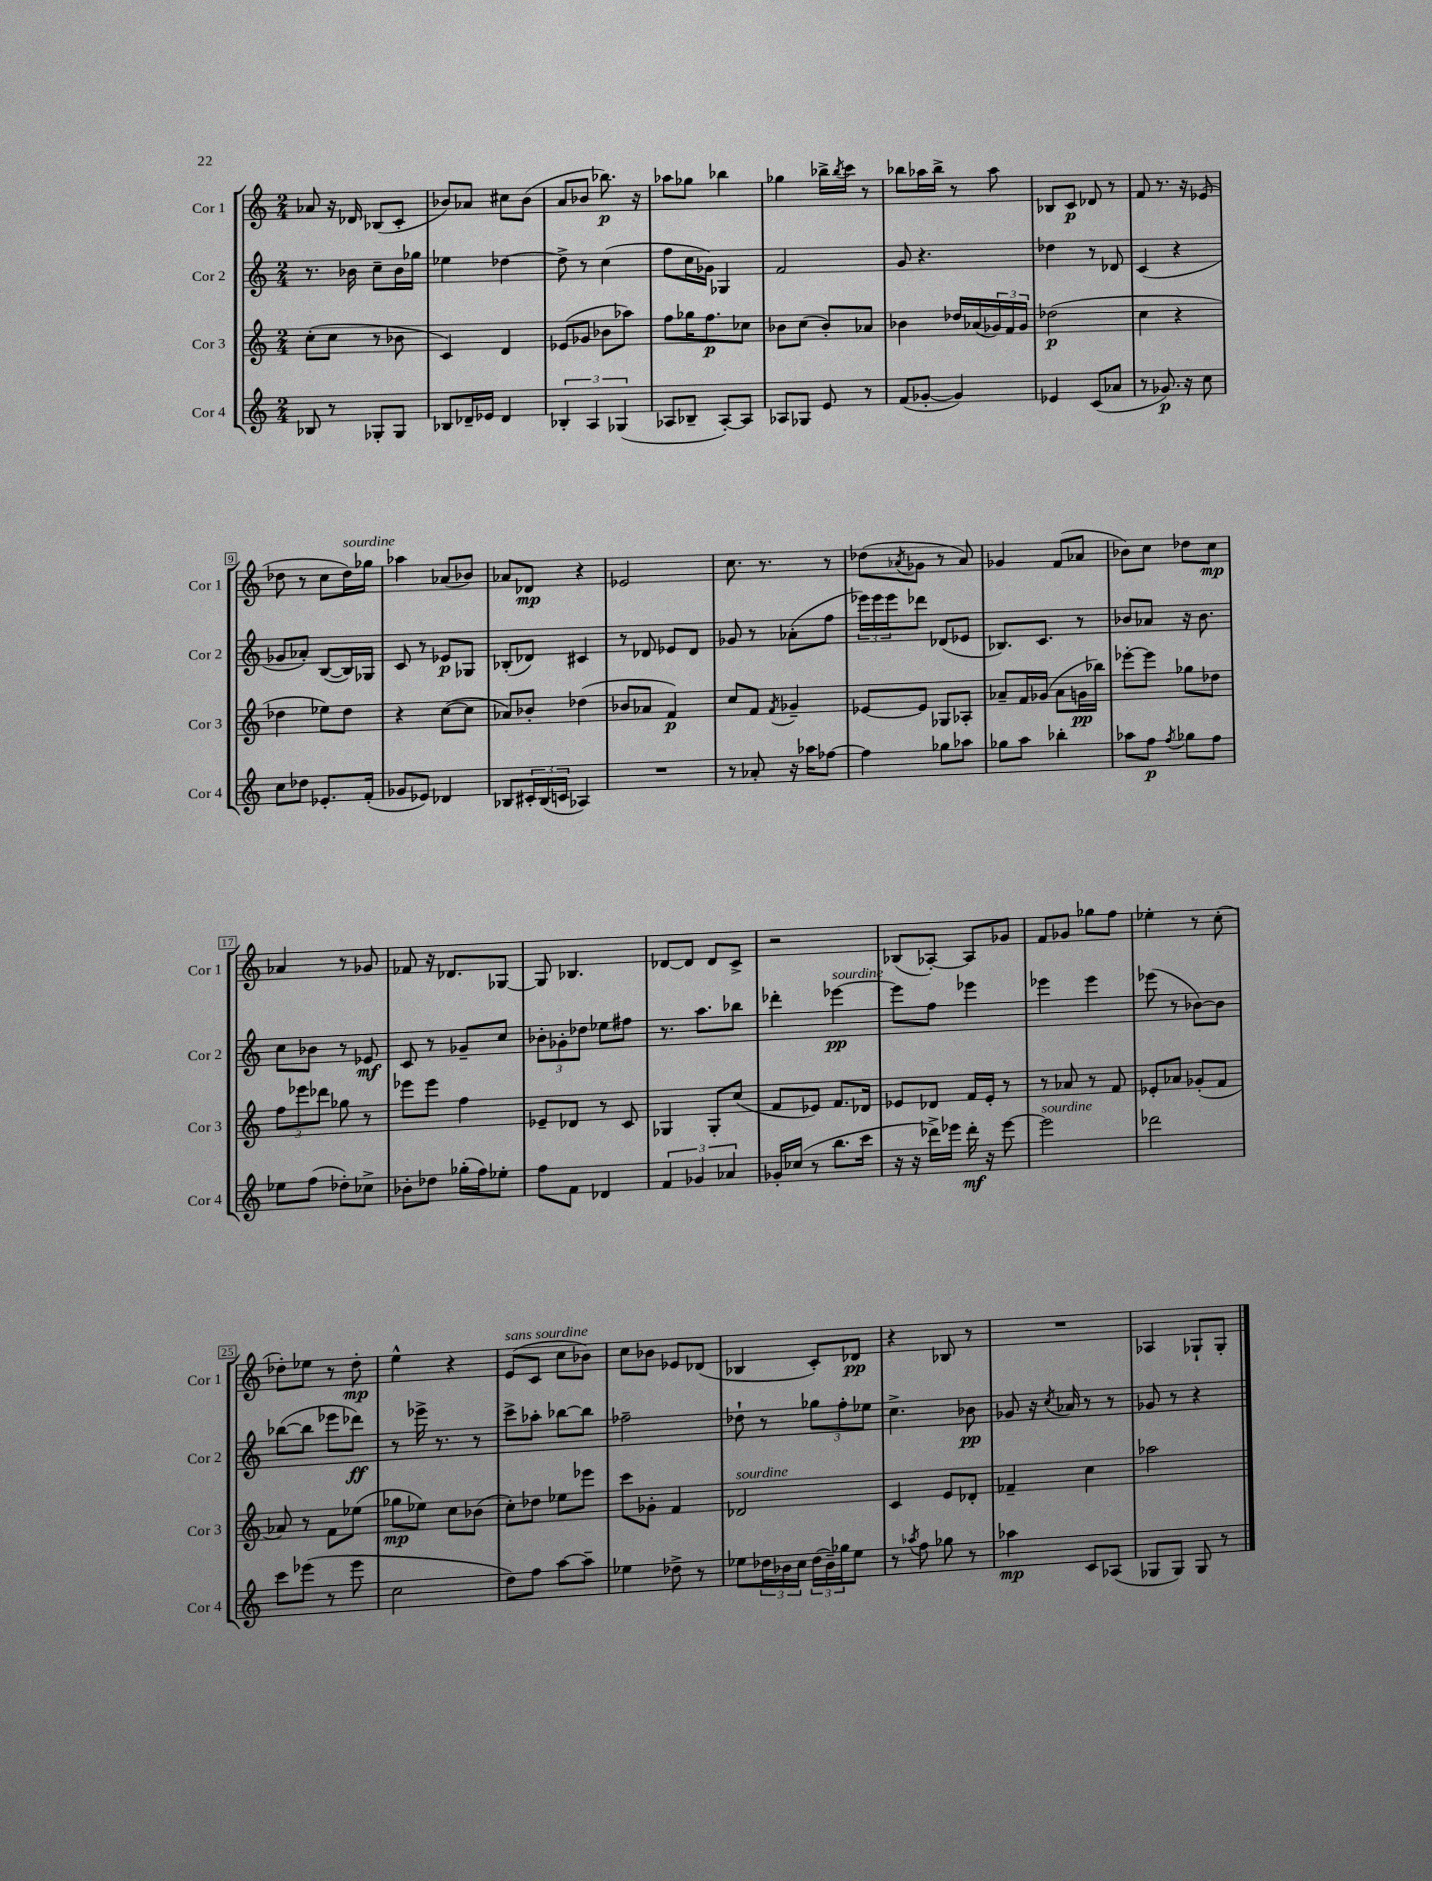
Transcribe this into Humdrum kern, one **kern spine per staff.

**kern	**dynam	**kern	**dynam	**kern	**dynam	**kern	**dynam
*part4	*part4	*part3	*part3	*part2	*part2	*part1	*part1
*staff4	*staff4	*staff3	*staff3	*staff2	*staff2	*staff1	*staff1
*I"Cor 4	*	*I"Cor 3	*	*I"Cor 2	*	*I"Cor 1	*
*I'Cor 4	*	*I'Cor 3	*	*I'Cor 2	*	*I'Cor 1	*
*clefG2	*	*clefG2	*	*clefG2	*	*clefG2	*
*k[]	*	*k[]	*	*k[]	*	*k[]	*
*M2/4	*	*M2/4	*	*M2/4	*	*M2/4	*
=1	=1	=1	=1	=1	=1	=1	=1
8B-X/	.	(8cc'\L	.	8.r	.	8a-X/	.
8r	.	8cc\J	.	.	.	16r	.
.	.	.	.	16b-X\	.	16d-X/	.
8G-X'/L	.	8r	.	8cc~\L	.	(8B-X/L	.
8G-/J	.	8b-X\	.	16b-\L	.	8c'/J	.
.	.	.	.	16gg-X\JJ	.	.	.
=2	=2	=2	=2	=2	=2	=2	=2
8B-X/L	.	4c/)	.	4ee-X\	.	8b-X/L)	.
16d-X~/L	.	.	.	.	.	8a-X/J	.
16e-X/JJ	.	.	.	.	.	.	.
4d-/	.	4d/	.	[4dd-X\	.	8cc#X\L	.
.	.	.	.	.	.	(8b-\J	.
=3	=3	=3	=3	=3	=3	=3	=3
6B-X'/	.	(8e-X/L	.	8dd-^\]	.	8a/L	.
.	.	8g-X/J	.	8r	.	8b-X/J	.
6A/	.	.	.	.	.	.	.
.	.	8b-X\L	.	(4cc\	.	8.bb-X\)	p
(6G-X/	.	.	.	.	.	.	.
.	.	8aa-X\J)	.	.	.	.	.
.	.	.	.	.	.	16r	.
=4	=4	=4	=4	=4	=4	=4	=4
8A-X/L	.	8ff\L	.	8ff\L	.	8aa-X\L	.
8B-X~/J	.	16gg-X\K	.	16cc\L	.	8gg-X\J	.
.	.	8.ff\	p	16g-X\JJ)	.	.	.
[8A-'/L)	.	.	.	4G-X/	.	4bb-X\	.
8A-/J]	.	8cc-X\J	.	.	.	.	.
=5	=5	=5	=5	=5	=5	=5	=5
8A-X/L	.	8b-X\L	.	2f/	.	4gg-X\	.
8G-X/J	.	(8cc\J	.	.	.	.	.
8e/	.	8b-'/L)	.	.	.	16bb-X^\LL	.
.	.	.	.	.	.	8qbb-/	.
.	.	.	.	.	.	16ccc\JJ	.
8r	.	8a-X/J	.	.	.	8r	.
=6	=6	=6	=6	=6	=6	=6	=6
(8f/L	.	4b-X\	.	8g/	.	8bb-X\L	.
[8g-X'/J	.	.	.	4.r	.	16aa-X\L	.
.	.	.	.	.	.	16bb-^\JJ	.
4g-/])	.	16dd-X/LL	.	.	.	8r	.
.	.	(16a-X/	.	.	.	.	.
.	.	24g-X/)	.	.	.	8aa-\	.
.	.	24f/	.	.	.	.	.
.	.	24g-/JJ	.	.	.	.	.
=7	=7	=7	=7	=7	=7	=7	=7
4e-X/	.	(2dd-X\	p	4dd-X\	.	8B-X/L	.
.	.	.	.	.	.	8c/J	p
(8c/L	.	.	.	8r	.	8d-X/	.
8a-X/J	.	.	.	8d-X/	.	8r	.
=8	=8	=8	=8	=8	=8	=8	=8
8r	.	4cc\	.	(4c/	.	8f/	.
8.g-X/)	p	.	.	.	.	8.r	.
.	.	4r	.	4r	.	.	.
16r	.	.	.	.	.	16r	.
8cc\	.	.	.	.	.	(8e-X/	.
!!LO:LB:g=z
=9	=9	=9	=9	=9	=9	=9	=9
8cc\L	.	4dd-X\	.	8g-X/L	.	8dd-X\	.
8dd-X\J	.	.	.	8a-X'/J)	.	8r	.
8.e-X'/L	.	8ee-X\L)	.	([8B/L	.	8cc\L	.
!	!	!	!	!	!	!LO:TX:a:i:t=sourdine	!
.	.	8dd-\J	.	16B/L])	.	16dd-\L)	.
(16f'/Jk	.	.	.	16G-X/JJ	.	16gg-X\JJ	.
=10	=10	=10	=10	=10	=10	=10	=10
8g-X/L	.	4r	.	8c/	.	4aa-X\	.
8e-X/J)	.	.	.	8r	.	.	.
4d-X/	.	([8cc\L	.	8e-X/L	p	(8a-X/L	.
.	.	8cc\J]	.	8G-X/J	.	8b-X/J)	.
=11	=11	=11	=11	=11	=11	=11	=11
8B-X/L	.	8a-X/L)	.	(8B-X'/L	.	8a-X/L	.
24c#X'/L	.	8b-X'/J	.	8d-X/J)	.	8d-X/J	mp
(24B-/	.	.	.	.	.	.	.
24cn/JJ	.	.	.	.	.	.	.
4A-X/)	.	(4dd-X\	.	4c#X/	.	4r	.
=12	=12	=12	=12	=12	=12	=12	=12
2r	.	8b-X/L	.	8r	.	2e-X/	.
.	.	8a-X/J	.	8d-X/	.	.	.
.	.	4f/)	p	8e-X/L	.	.	.
.	.	.	.	8d-/J	.	.	.
=13	=13	=13	=13	=13	=13	=13	=13
8r	.	8cc/L	.	8g-X/	.	8.cc\	.
8a-X'/	.	8f/J	.	8r	.	.	.
.	.	.	.	.	.	8.r	.
.	.	8qf/	.	.	.	.	.
16r	.	4g-X~/	.	(8a-X'\L	.	.	.
16aa-X\KL	.	.	.	.	.	.	.
[8ff-X\J	.	.	.	8ff\J	.	8r	.
=14	=14	=14	=14	=14	=14	=14	=14
4ff-\]	.	[8e-X/L	.	24eee-X\LL)	.	(8dd-X\L	.
.	.	.	.	24eee-\	.	.	.
.	.	.	.	24eee-\J	.	.	.
.	.	.	.	.	.	8qa-X/	.
.	.	8e-/J]	.	8ddd-X\J	.	8g-X\J	.
8gg-X\L	.	8G-X/L	.	(8d-X/L	.	8r	.
8aa-X\J	.	8A-X'/J	.	8e-X/J	.	8a-/)	.
=15	=15	=15	=15	=15	=15	=15	=15
8gg-X\L	.	8a-X~/L	.	8.B-X/L)	.	4g-X/	.
8aa\J	.	16f/L	.	.	.	.	.
.	.	(16g-X/JJ	.	8.c/J	.	.	.
4bb-X'\	.	8a-\L	.	.	.	(8f/L	.
.	.	16gn\L	pp	8r	.	8a-X/J	.
.	.	16bb-X\JJ)	.	.	.	.	.
=16	=16	=16	=16	=16	=16	=16	=16
8aa-X\L	.	[8eee-X'\L	.	8b-X/L	.	8b-X\L)	.
8ff\J	p	8eee-\J]	.	8a-X/J	.	8cc\J	.
8qff/	.	.	.	.	.	.	.
8gg-X\L	.	8gg-X\L	.	16r	.	8dd-X\L	.
.	.	.	.	8.b-\	.	.	.
8ff\J	.	8dd-X\J	.	.	.	8cc\J	mp
!!LO:LB:g=z
=17	=17	=17	=17	=17	=17	=17	=17
8ee-X\L	.	12ff\L	.	8cc\L	.	4a-X/	.
.	.	12eee-X\	.	.	.	.	.
(8ff\J	.	.	.	8b-X\J	.	.	.
.	.	12ddd-X\J	.	.	.	.	.
8dd-X'\L)	.	8gg-X\	.	8r	.	8r	.
8cc-X^\J	.	8r	.	8e-X/	mf	8g-X/	.
=18	=18	=18	=18	=18	=18	=18	=18
8b-X'\L	.	8eee-X\L	.	8c/	.	8f-X/	.
8dd-X\J	.	8eee-\J	.	8r	.	16r	.
.	.	.	.	.	.	8.d-X/L	.
(16gg-X'\LL	.	4ff\	.	8g-X~/L	.	.	.
16ff\J)	.	.	.	.	.	.	.
8ee-X'\J	.	.	.	8cc/J	.	[8G-X/J	.
=19	=19	=19	=19	=19	=19	=19	=19
8ff\L	.	8e-X~/L	.	12b-X'\L	.	8G-/]	.
.	.	.	.	12g-X'\	.	.	.
8f\J	.	8d-X/J	.	.	.	4.B-X/	.
.	.	.	.	12dd-X\J	.	.	.
4d-X/	.	8r	.	8ee-X\L	.	.	.
.	.	8c/	.	8ff#X\J	.	.	.
=20	=20	=20	=20	=20	=20	=20	=20
6f/	.	4G-X/	.	8.r	.	[8d-X/L	.
.	.	.	.	.	.	8d-/J]	.
6g-X/	.	.	.	.	.	.	.
.	.	.	.	8.aa\L	.	.	.
.	.	8G-'/L	.	.	.	8d-/L	.
6a-X/	.	.	.	.	.	.	.
.	.	(8cc/J	.	8bb-X\J	.	8c^/J	.
=21	=21	=21	=21	=21	=21	=21	=21
16g-X'/LL	.	8f/L	.	4ddd-X'\	.	2r	.
(16cc-X/JJ	.	.	.	.	.	.	.
8r	.	8e-X/J)	.	.	.	.	.
!	!	!	!	!LO:TX:a:i:t=sourdine	!	!	!
8.bb\L	.	8.f/L	.	[4eee-X\	pp	.	.
16ccc\Jk	.	16d-X/Jk	.	.	.	.	.
=22	=22	=22	=22	=22	=22	=22	=22
16r	.	8e-X/L	.	8eee-\L]	.	(8B-X/L	.
16r	.	.	.	.	.	.	.
16ddd-X^\LL)	.	8d-X/J	.	8ff\J	.	[8A-X'/J)	.
16eee-X\JJ	.	.	.	.	.	.	.
16ddd-'\	mf	16f/LL	.	4eee-X\	.	8A-/L]	.
16r	.	16e-'/JJ	.	.	.	.	.
[8eee-\	.	8r	.	.	.	8g-X/J	.
=23	=23	=23	=23	=23	=23	=23	=23
!LO:TX:a:i:t=sourdine	!	!	!	!	!	!	!
2eee-\]	.	8r	.	4eee-X\	.	8f/L	.
.	.	8a-X/	.	.	.	8g-X/J	.
.	.	8r	.	4eee-\	.	8gg-X\L	.
.	.	8f/	.	.	.	8ff\J	.
=24	=24	=24	=24	=24	=24	=24	=24
2ddd-X\	.	8e-X'/L	.	(8eee-X\	.	4ee-X'\	.
.	.	8a-X/J	.	8r	.	.	.
.	.	(8g-X'/L	.	[8b-X\L)	.	8r	.
.	.	8f/J	.	8b-\J]	.	(8cc'\	.
!!LO:LB:g=z
=25	=25	=25	=25	=25	=25	=25	=25
8ccc\L	.	8a-X/)	.	([8bb-X\L	.	8dd-X'\L)	.
(8eee-X\J	.	8r	.	8bb-\J]	.	8ee-X\J	.
8r	.	8f\L	.	8eee-X\L	.	8r	.
8eee-\	.	(8ee-X\J	.	8ddd-X\J)	ff	8dd-'\	mp
=26	=26	=26	=26	=26	=26	=26	=26
2cc\	.	8gg-X\L	mp	8r	.	4ee^^\	.
.	.	8ee-X\J)	.	16eee-X^\	.	.	.
.	.	.	.	8.r	.	.	.
.	.	8cc\L	.	.	.	4r	.
.	.	(8b-X\J	.	8r	.	.	.
=27	=27	=27	=27	=27	=27	=27	=27
!	!	!	!	!	!	!LO:TX:a:i:t=sans sourdine	!
8dd\L)	.	8cc'\L)	.	8ccc^\L	.	(8e/L	.
8ff\J	.	8dd-X\J	.	8aa-X'\J	.	8c/J	.
[8aa\L	.	8ee-X\L	.	[8bb-X\L	.	8cc\L	.
8aa~\J]	.	8eee-X\J	.	8bb-\J]	.	8b-X\J)	.
=28	=28	=28	=28	=28	=28	=28	=28
4ee-X\	.	8ccc\L	.	2ff-X~\	.	8cc\L	.
.	.	8g-X'\J	.	.	.	8b-X\J	.
8dd-X^\	.	4f/	.	.	.	8e-X/L	.
8r	.	.	.	.	.	(8d-X/J	.
=29	=29	=29	=29	=29	=29	=29	=29
!	!	!LO:TX:a:i:t=sourdine	!	!	!	!	!
8ee-X\L	.	2d-X/	.	8dd-X`\	.	4B-X/	.
24dd-X\L	.	.	.	8r	.	.	.
24b-X\	.	.	.	.	.	.	.
24cc\JJ	.	.	.	.	.	.	.
(24dd-\LL	.	.	.	12gg-X\L	.	8c'/L)	.
24b-~\)	.	.	.	.	.	.	.
24gg-X\J	.	.	.	12ff'\	.	.	.
8ee-\J	.	.	.	.	.	8d-X/J	pp
.	.	.	.	12ee-X\J	.	.	.
=30	=30	=30	=30	=30	=30	=30	=30
8r	.	4c/	.	4.cc^\	.	4r	.
8qaa-X/	.	.	.	.	.	.	.
8ff\	.	.	.	.	.	.	.
8gg-X\	.	8e/L	.	.	.	8B-X/	.
8r	.	8d-X'/J	.	8b-X\	pp	8r	.
=31	=31	=31	=31	=31	=31	=31	=31
4aa-X\	mp	4f-X~/	.	8g-X/	.	2r	.
.	.	.	.	16r	.	.	.
.	.	.	.	8qcc/	.	.	.
.	.	.	.	16a-X/	.	.	.
8c/L	.	4cc\	.	8r	.	.	.
(8A-X/J	.	.	.	8r	.	.	.
=32	=32	=32	=32	=32	=32	=32	=32
8G-X/L	.	2aa-X\	.	8g-X/	.	4A-X/	.
8G-/J)	.	.	.	8r	.	.	.
8G-/	.	.	.	4r	.	8G-X`/L	.
8r	.	.	.	.	.	8G-'/J	.
==	==	==	==	==	==	==	==
*-	*-	*-	*-	*-	*-	*-	*-
